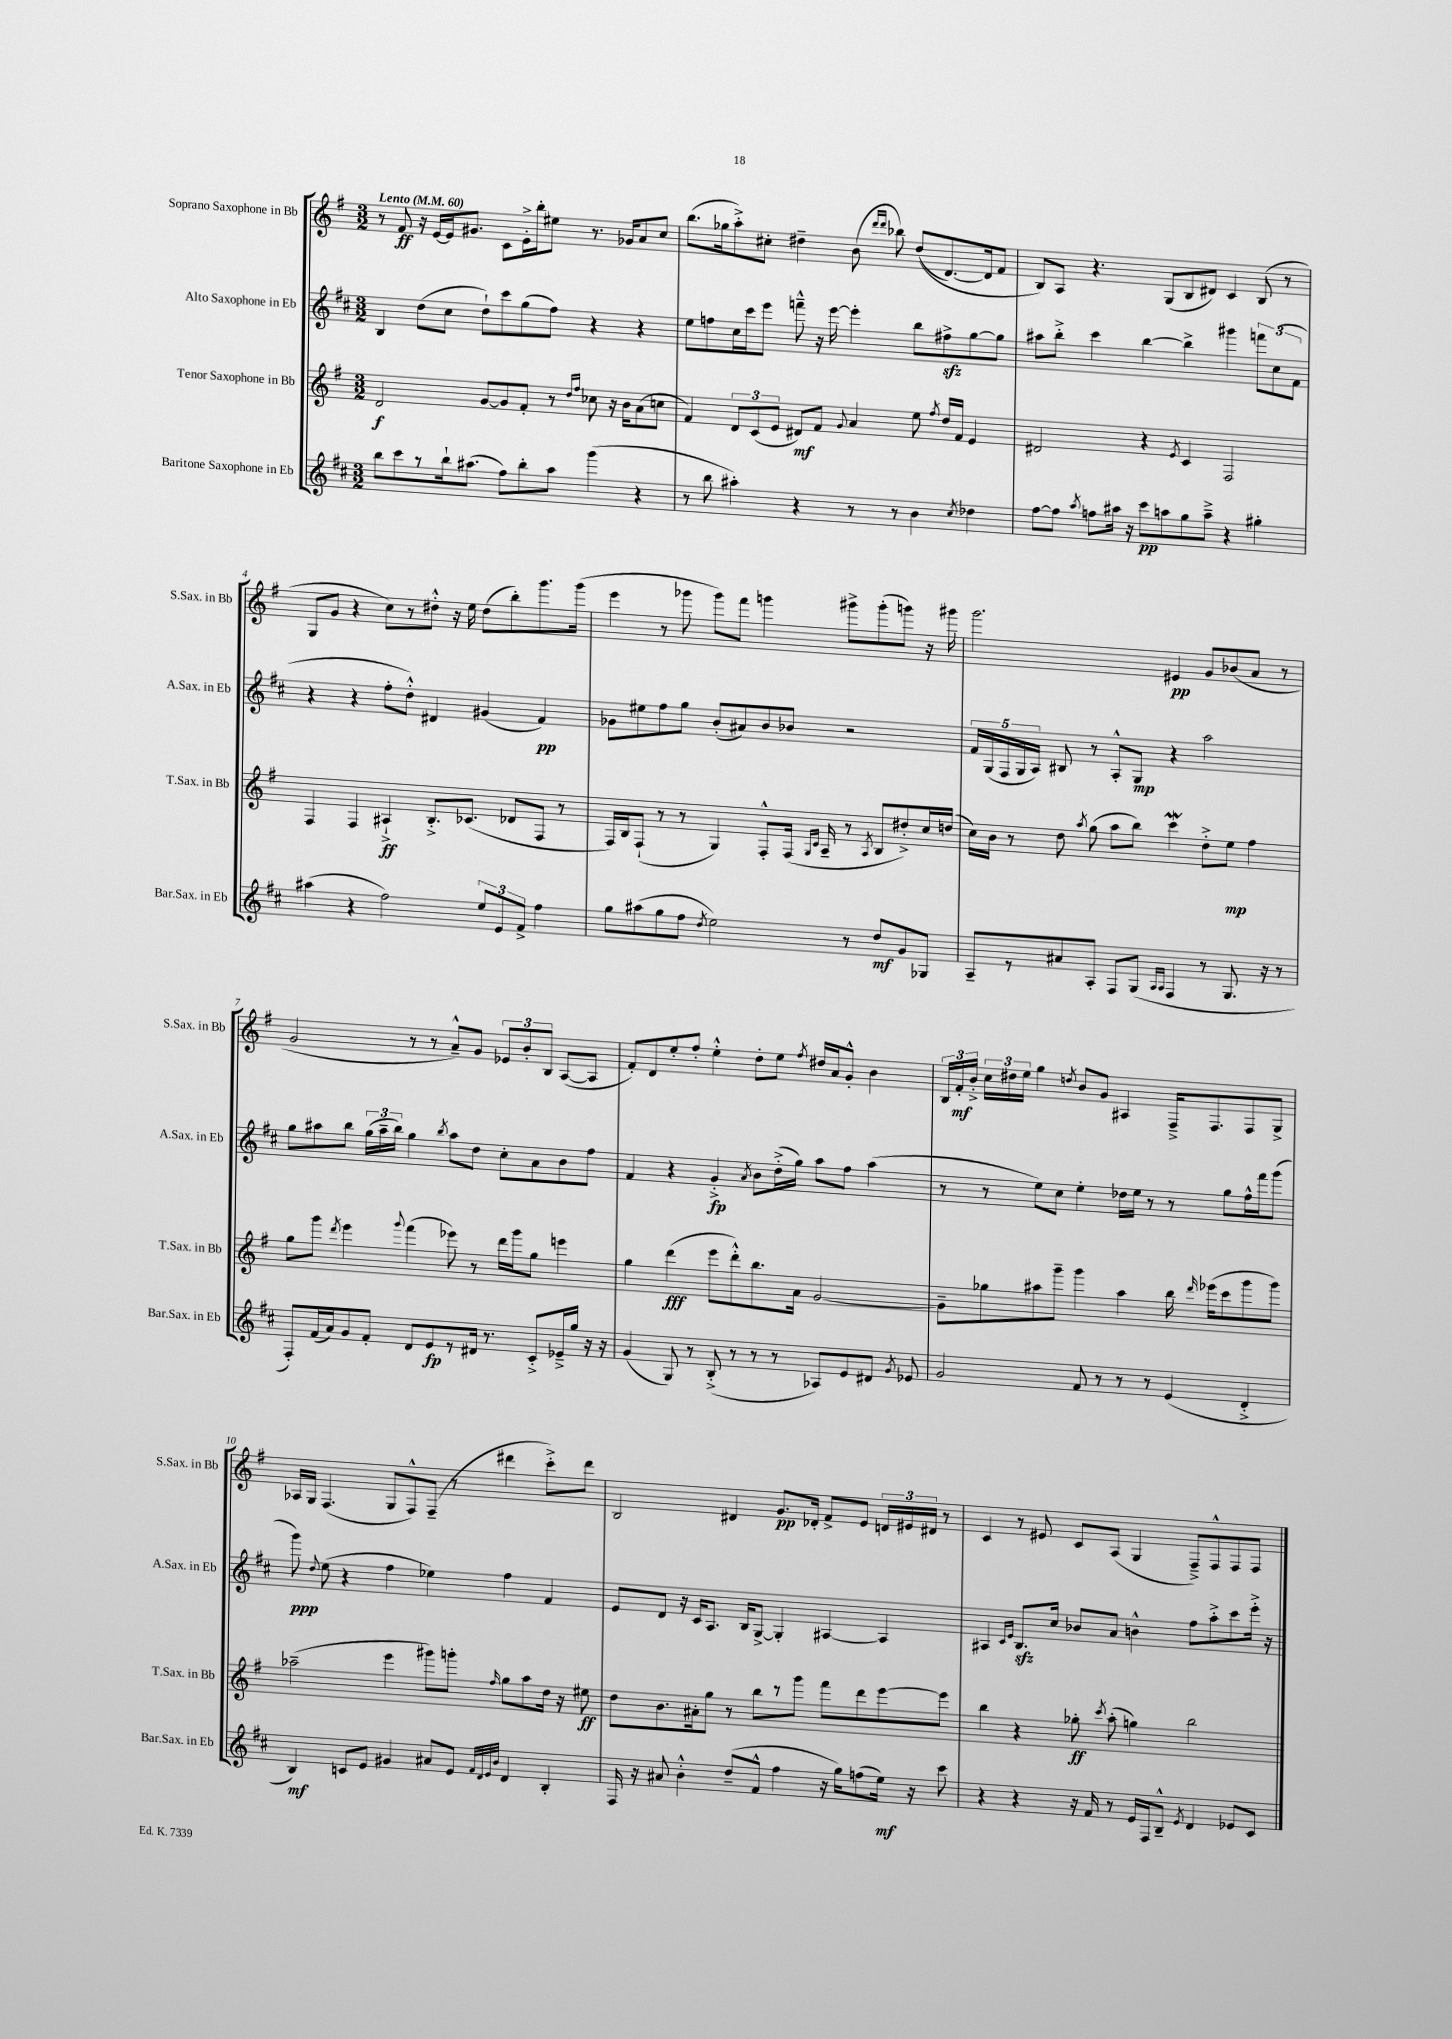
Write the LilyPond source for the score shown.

<<
\new StaffGroup <<
\new Staff = "s0" \with { instrumentName = "Soprano Saxophone in Bb" shortInstrumentName = "S.Sax. in Bb" } {
    \clef treble \key g \major \numericTimeSignature \time 3/2 \tempo "Lento" 4 = 60
    \autoBeamOff r8 fis'8\ff r16 e'16[~ e'16 gis'8.] c'8[ e'16-.-> b''16-. eis''8] r8. ges'16[ a'8 c''8] |
    b''8.[( ges''16 a''8-.->) cis''8]-. dis''4-- b'8( \grace { d'''16[ d'''16] } bes''8) dis''8[(\( d'8.~) d'16 fis'8] |
    b8[\) a8] r4. g8[( b8 dis'8]) c'4 b8( r8 |
    g8[ g'8] r4 c''8[) r8 dis''8]-.-^ r16 e''16 dis''8[( b''8-.) g'''8. g'''16]( |
    e'''4 r8 ges'''8 ges'''8[) fis'''8] g'''4 gis'''8[-> gis'''8-.( g'''8]) r16 gis'''16 |
    g'''2. eis'4\pp g'8[ bes'8( a'8] r8 |
    g'2 r8 r8 a'8[---^) g'8] \tuplet 3/2 { ees'8[ b'8-. b8] } a8[~( a8] |
    fis'8[-.) d'8 e''8-. fis''8]-. e''4-.-^ d''8[-. e''8] \acciaccatura { fis''8 } dis''16[ a'16 g'8]-.-^ b'4 |
    \tuplet 3/2 { b16[ fis'16-.\mf b'16]-.-> } \tuplet 3/2 { c''16[ dis''16 e''16] } g''4 \acciaccatura { d''8 } b'8[ g'8] ais4 fis16[---> fis8. fis8 g8]-> |
    aes16[ g16] fis4.( g8[ fis8-^) fis8]--( r8 dis'''4 c'''8[-.->) dis'''8] |
    b2 dis'4 g'8.[\pp des'16]-. fis'8[-> e'8] \tuplet 3/2 { d'16[ eis'16 dis'16] } r8 |
    c'4 r8 eis'8 c'8[ a8]( g4 fis8[--->) fis8-^ fis8 fis8] \bar "|." |
}
\new Staff = "s1" \with { instrumentName = "Alto Saxophone in Eb" shortInstrumentName = "A.Sax. in Eb" } {
    \clef treble \key d \major \numericTimeSignature \time 3/2
    \autoBeamOff b4 d''8[( cis''8] d''8[-!) cis'''8 g''8( fis''8]) r4 r4 |
    e''8[ f''8 cis''16 cis'''16 e'''8] f'''8---^ r16 e'''16~ e'''4-. b''8[ fis''8->\sfz g''8~ g''8] |
    ais''8[ b''8]-.-> cis'''4 b''4~ b''4-> gis'''4 \tuplet 3/2 { f'''8[ cis''8( fis'8] } |
    r4 r4 fis''8[-. d''8]-.-^) dis'4 gis'4( fis'4\pp) |
    ges'8[ eis''8 fis''8 g''8] b'8[-.( ais'8) b'8 bes'8] r2 |
    \tuplet 5/4 { fis'16[ g16( fis16 g16 a16]) } bis8 r8 a8[-.-^ g8]\mp r4 a''2 |
    g''8[ ais''8 b''8] \tuplet 3/2 { g''16[( ais''16-- b''16]) } g''4 \acciaccatura { b''8 } ais''8[ d''8] cis''8[-. a'8 b'8 fis''8] |
    fis'4 r4 g'4-.->\fp \acciaccatura { a'8 } b'8[ d''16-.->( g''16]) a''8[ fis''8] a''4( |
    r8 r8 e''8[) cis''8] e''4-. des''16[ e''16] r8 r8 g''8[ fis''16-^ fis'''16 g'''8]( |
    g'''8\ppp) \appoggiatura { d''8 } e''8( r4 fis''4 ees''4) fis''4 fis'4 |
    e'8[ d'8] r16 cis'16[ a8.] b16[ g8]~-> g4-. ais4~ ais4 |
    ais4 \grace { cis'16[ e'16] } b8.[\sfz cis''16] bes'8[ a'8] b'4-^ fis''8[ a''8-.-> cis'''8 e'''16]-.-> r16 \bar "|." |
}
\new Staff = "s2" \with { instrumentName = "Tenor Saxophone in Bb" shortInstrumentName = "T.Sax. in Bb" } {
    \clef treble \key g \major \numericTimeSignature \time 3/2
    \autoBeamOff d'2\f g'8[~ g'8 fis'8]-. r8 \grace { d''16[ fis''16] } ces''8 r16 b'16[ a'8( c''8] |
    fis'4) \tuplet 3/2 { d'8[ c'8( e'8] } dis'8[\mf) fis'8] \appoggiatura { g'8 } a'4 e''8 \acciaccatura { fis''8 } d''16[ fis'16] e'4 |
    dis'2 r4 \acciaccatura { e'8 } c'4 fis2 |
    fis4 fis4 ais4-!->\ff b8.[-.-> ces'8.]( des'8[ fis8] r8 |
    fis16[) b16 fis8]-!( r8 r8 g4) fis8[-.-^ fis16]( \grace { g16[ c'16] } a16-- r8 \acciaccatura { a8 } b8[ dis''8-.->) c''16 d''16]( |
    c''16[) b'16] r8 d''8 \acciaccatura { a''8 } g''8( a''8[ b''8]) c'''4\mordent d''8[-.-> e''8]\mp fis''4 |
    g''8[ g'''8] \acciaccatura { d'''8 } e'''4 \appoggiatura { g'''8 } fis'''4( ees'''8) r8 d'''16[ g'''16 g''8] e'''4 |
    g''4 d'''4\fff( e'''8[ d'''8-.-^) b''8. a'16] g'2~ |
    g'8[-- ges''8 ais''8 g'''8]-- g'''4 ais''4 b''16 \grace { d'''16 } ees'''16[( c'''8 g'''8 g'''8]) |
    aes''2--( e'''4 gis'''8[) g'''8]-. \grace { fis''16 } g''8[ aes''8 d''16] r16 eis''8\ff |
    d''8[ b'8. ais'16-. g''8] r8 b''8[ r8 g'''8] fis'''8[ d'''8 e'''8~ e'''8] |
    b''4 r4 ges''8-.\ff \acciaccatura { c'''8 } a''8-.( g''4) b''2 \bar "|." |
}
\new Staff = "s3" \with { instrumentName = "Baritone Saxophone in Eb" shortInstrumentName = "Bar.Sax. in Eb" } {
    \clef treble \key d \major \numericTimeSignature \time 3/2
    \autoBeamOff b''8[ cis'''8 r8 b''16-! ais''8.]( fis''8[) b''8-. ais''8] g'''4( r4 |
    r8 b''8 ais''4-.) r4 r8 r8 b'4 \acciaccatura { cis''8 } des''4 |
    fis''8[~ fis''8] \acciaccatura { a''8 } f''8[ ais''16] r16 cis'''8[\pp a''8 g''8 a''8]---> r4 gis''4-. |
    ais''4( r4 fis''2) \tuplet 3/2 { e''8[ e'8 fis'8]-> } fis''4 |
    g''8[ ais''8( g''8 fis''8] \acciaccatura { d''8 } e''2) r8 d''8[\mf g'8 ges8] |
    a8[-- r8 ais'8 a8]-. fis8[ g8]( \grace { a16[ a16] } fis4 r8 g8. r16 r8 |
    fis8[-.) fis'16( a'16) g'8 fis'8]-. d'8[ e'8\fp r8 dis'16] r8. cis'8[-.-> ees'16---> g''16] r16 r16 |
    g'4( g8) r8 b8-.->( r8 r8 r8 aes8[) e'8 dis'8] \acciaccatura { g'8 } ees'8 |
    g'2 fis'8 r8 r8 r8 e'4( d'4-.-> |
    b4\mf) c'8[ e'8] gis'4 ais'8[ e'8] \grace { fis'32[ d'32 e'32 b'32] } d'4 b4-. |
    fis16 r16 ais'8 b'4-.-^ d''8[--( fis'8]-^ fis''4 r16 g''16[) f''8( e''16]\mf) r16 cis'''8 |
    r4 r4 r16 fis'16 r8 e'16[ fis16 b8]---^ \acciaccatura { e'8 } d'4 ees'8[ cis'8] \bar "|." |
}
>>
>>
